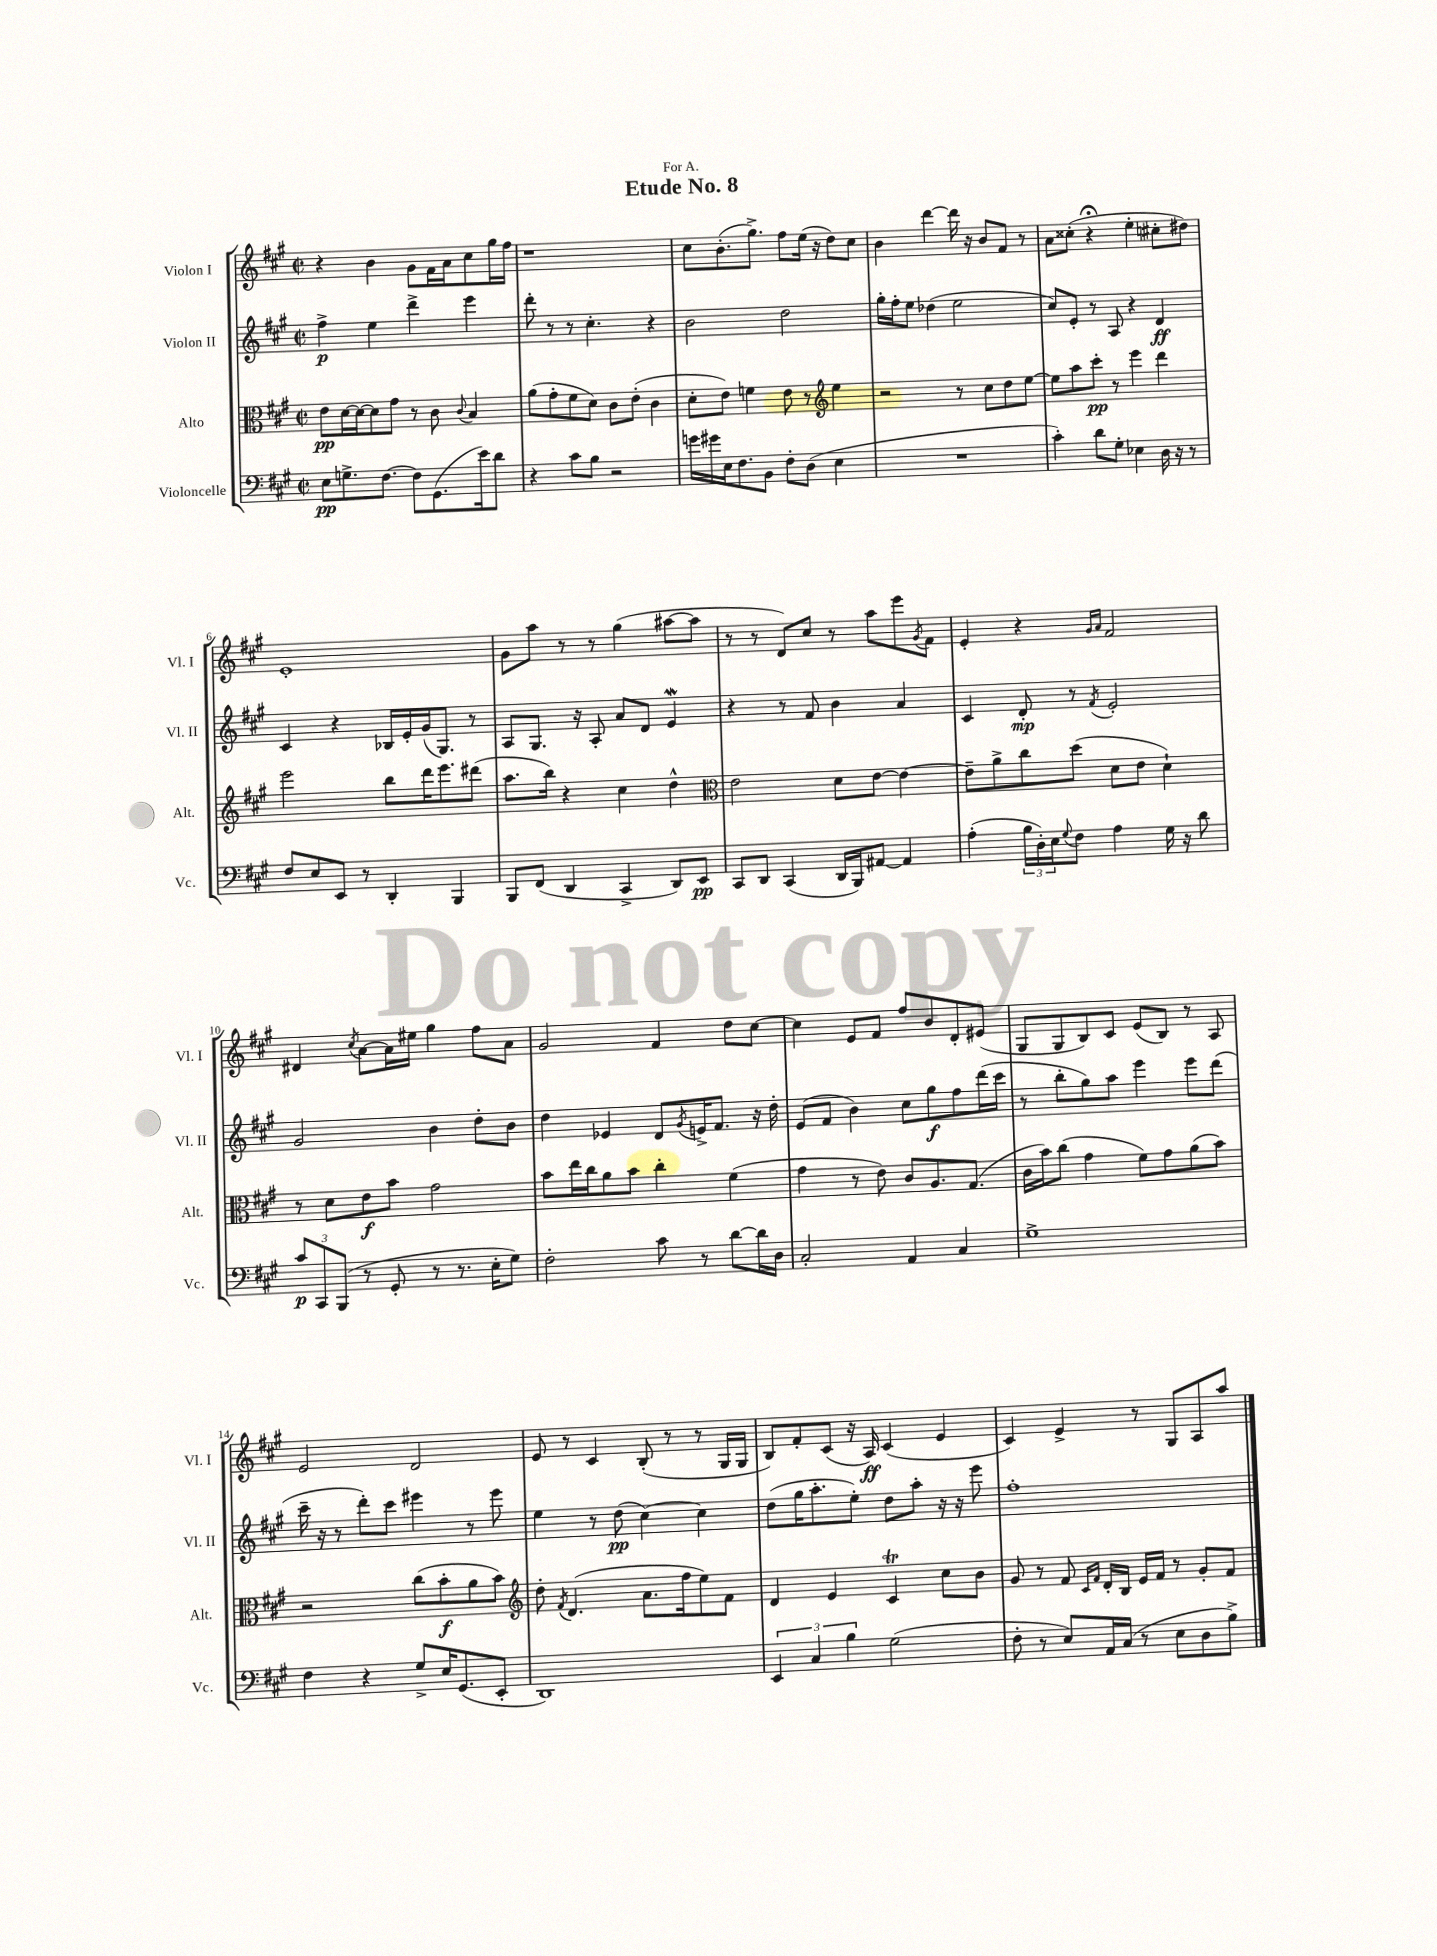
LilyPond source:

\header { title = "Etude No. 8" dedication = "For A." }
<<
\new StaffGroup <<
\new Staff = "s0" \with { instrumentName = "Violon I" shortInstrumentName = "Vl. I" } {
    \clef treble \key a \major \defaultTimeSignature \time 2/2
    r4 b'4 gis'8 fis'16 a'16 cis''8 gis''16 fis''16 |
    r1 |
    cis''8 b'8.-.( gis''8.->) fis''8 e''16( r16 d''8) cis''8 |
    b'4 d'''4~ d'''16 r16 b'8 fis'8 r8 |
    a'8 cisis''8-.( r4\fermata e''4-. cis''8-. dis''8) |
    e'1-. |
    gis'8 a''8 r8 r8 gis''4( ais''8~ ais''8 |
    r8 r8 d'8) cis''8 r8 a''8 e'''8 \acciaccatura { gis'8 } fis'8 |
    e'4-. r4 \grace { gis'16 a'16 } fis'2 |
    dis'4 \acciaccatura { cis''8 } a'8~ a'16 eis''16 gis''4 fis''8 a'8 |
    gis'2 fis'4 d''8 cis''8~ |
    cis''4 e'8 fis'8 fis''8 b'8 d'8-. eis'8( |
    gis8 gis8 b8) cis'8 e'8( b8) r8 a8 |
    e'2 d'2 |
    e'8 r8 cis'4 b8-.( r8 r8 gis16 gis16 |
    b8) fis'8-. cis'8( r16 a16\ff) cis'4( e'4 |
    cis'4) e'4-> r8 gis8 a8 a''8 \bar "|." |
}
\new Staff = "s1" \with { instrumentName = "Violon II" shortInstrumentName = "Vl. II" } {
    \clef treble \key a \major \defaultTimeSignature \time 2/2
    fis''4->\p e''4 d'''4-> e'''4 |
    d'''8-. r8 r8 cis''4.-. r4 |
    b'2 d''2 |
    gis''16-. fis''16-. e''8 des''4( e''2 |
    cis''8) e'8-. r8 a8 r4 d'4\ff |
    cis'4 r4 bes16 e'16-. gis'16( gis8.) r8 |
    a8 gis8. r16 a8-. a'8 d'8 e'4\mordent |
    r4 r8 fis'8 b'4 a'4 |
    cis'4 d'8-.\mp r8 \acciaccatura { fis'8 } e'2-. |
    gis'2 b'4 d''8-. b'8 |
    d''4 ees'4 d'8 \acciaccatura { gis'8 } e'16-> fis'8. r16 d''16-. |
    e'8( fis'8 b'4) cis''8 gis''8\f fis''8 d'''16( cis'''16 |
    r8 b''8-. gis''8) a''8 e'''4 e'''8 d'''8( |
    cis'''16-- r16 r8 d'''8-.) cis'''8 eis'''4 r8 eis'''8 |
    e''4 r8 d''8\pp( cis''4~) cis''4 |
    d''8( gis''16 a''8.-. e''8-.) d''8 a''8-. r16 r16 e'''8 |
    fis''1-. \bar "|." |
}
\new Staff = "s2" \with { instrumentName = "Alto" shortInstrumentName = "Alt." } {
    \clef alto \key a \major \defaultTimeSignature \time 2/2
    e'8\pp d'16~ d'16~ d'8 gis'8 r8 cis'8 \appoggiatura { cis'8 } b4 |
    a'8( gis'8-. fis'8 d'8) cis'8 e'8-.( cis'4 |
    d'8-. e'8) f'4 e'8 r8 \clef treble e''4 |
    r2 r8 cis''8 d''8 e''8~ |
    e''8 a''8 cis'''8-.\pp r8 e'''4 d'''4 |
    e'''2 b''8 d'''16 e'''8. dis'''8( |
    a''8. b''16) r4 cis''4 d''4-^ |
    \clef alto e'2 d'8 e'8~ e'4~ |
    e'8-- a'8-> cis''8 d''8( d'8 e'8 d'4-!) |
    r8 d'8 e'8\f b'8 gis'2 |
    b'8 e''16 cis''16 a'8 b'8 cis''4-. fis'4( |
    gis'4 r8 e'8) cis'8 a8. gis8.( |
    cis'16 b'16) cis''8( gis'4 fis'8) gis'8 a'8( b'8) |
    r2 cis''8( b'8-.\f a'8 b'8) |
    \clef treble d''8-. \acciaccatura { fis'8 } d'4.( a'8. fis''16 e''8) fis'8 |
    d'4 e'4 cis'4\trill cis''8 b'8 |
    gis'8 r8 fis'8 \grace { cis'16 fis'16 } d'16-. b16 e'16 fis'16 r8 gis'8-. fis'8 \bar "|." |
}
\new Staff = "s3" \with { instrumentName = "Violoncelle" shortInstrumentName = "Vc." } {
    \clef bass \key a \major \defaultTimeSignature \time 2/2
    e8\pp g8.-> fis8.~ fis8 gis,8.( e'16) d'8 |
    r4 cis'8 b8 r2 |
    g'16 gis'16 e16 fis8. b,8 fis8-. d8( e4 |
    R1 |
    cis'4-.) d'8 gis8-. ees4 d16 r16 r8 |
    fis8 e8 e,8 r8 d,4-. b,,4 |
    b,,8 fis,8( d,4 cis,4-> d,8) e,8\pp |
    cis,8 d,8 cis,4( d,16 b,,16) ais,8~ ais,4 |
    a4-.( \tuplet 3/2 { b16 d16-.) e16 } \appoggiatura { gis8 } fis8 a4 gis16 r16 d'8 |
    \tuplet 3/2 { cis'8\p cis,8 b,,8( } r8 gis,8-. r8 r8. e16-. gis8) |
    fis2-. cis'8 r8 d'8~ d'16 d16 |
    cis2-. a,4 cis4 |
    gis1-> |
    fis4 r4 gis8-> e16 gis,8.( e,8-. |
    d,1) |
    \tuplet 3/2 { e,4 cis4 b4 } gis2( |
    fis8-. r8 e8) a,16 cis16( r8 e8 d8 b8->) \bar "|." |
}
>>
>>
